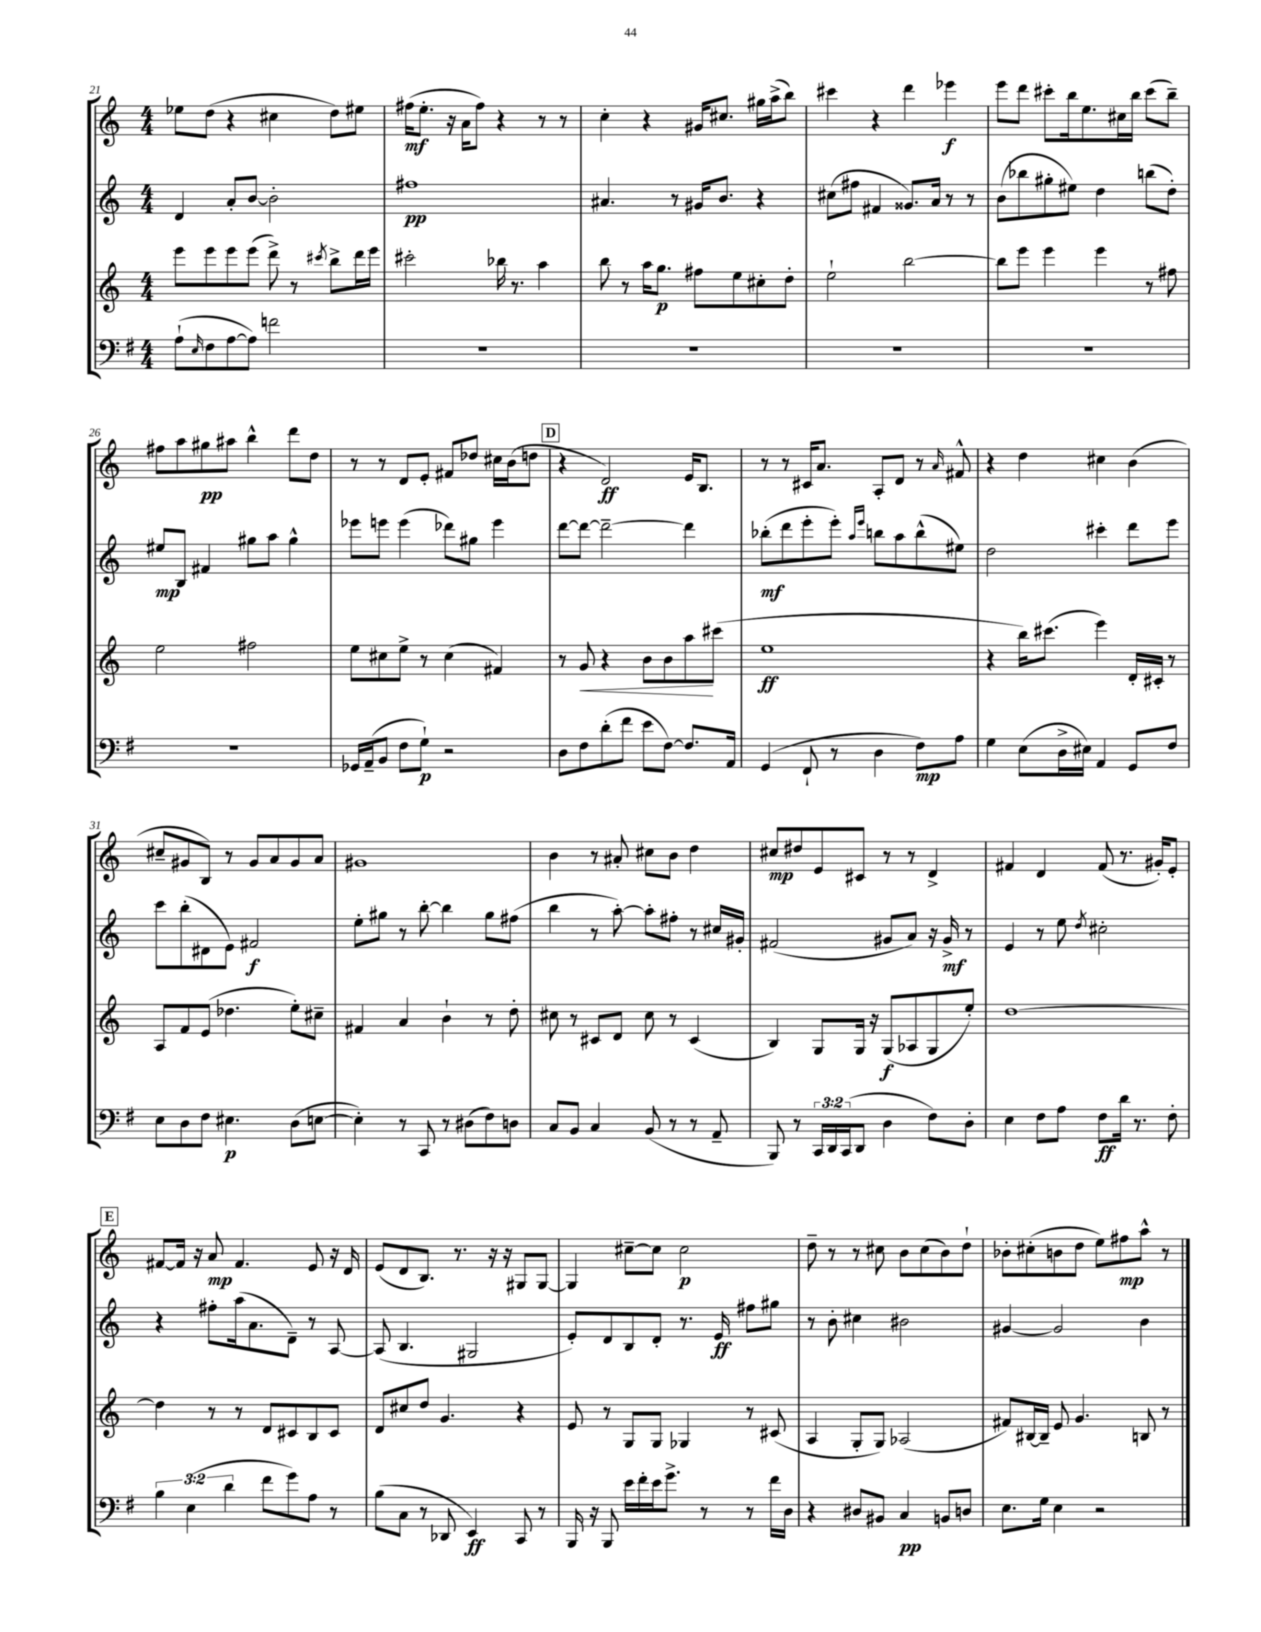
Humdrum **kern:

**kern	**kern	**kern	**kern
*staff4	*staff3	*staff2	*staff1
*clefF4	*clefG2	*clefG2	*clefG2
*k[f#]	*k[]	*k[]	*k[]
*M4/4	*M4/4	*M4/4	*M4/4
(8A`	8eee	4d	8ee-
16qqE	.	.	.
8F#	8eee	.	(8dd
[8A	8eee	8a'	4r
8A])	(8eee	[8b	.
2f	8ddd^)	2b']	4cc#
.	8r	.	.
.	8qccc#	.	.
.	8bb^	.	8dd)
.	16ddd	.	8ee#
.	16eee	.	.
=	=	=	=
1r	2ccc#'	1ff#	(16ff#
.	.	.	8.ee'
.	.	.	16r
.	.	.	16a
.	.	.	8ff#)
.	16bb-	.	4r
.	8.r	.	.
.	4aa	.	8r
.	.	.	8r
=	=	=	=
1r	8bb	4.a#	4cc'
.	8r	.	.
.	16aa	.	4r
.	8.gg	.	.
.	.	8r	.
.	8ff#	16g#	16g#
.	.	8.b	8.cc#
.	8ee	.	.
.	8cc#'	4r	16gg#
.	.	.	(16aa^
.	8dd'	.	8bb)
=	=	=	=
1r	2ee`	(8cc#	4ccc#
.	.	8ff#	.
.	.	4f#	4r
.	[2bb	8.g##)	4ddd
.	.	16a	.
.	.	8r	4eee-
.	.	8r	.
=	=	=	=
1r	8bb]	(8b	8eee
.	8eee	8bb-	8ddd
.	4eee	8gg#'	8ccc#'
.	.	8ee#)	16bb
.	.	.	8.ee
.	4eee	4dd	.
.	.	.	16cc#
.	.	.	16bb
.	8r	(8bb	(8ccc#
.	8ff#	8dd')	8bb~)
=	=	=	=
1r	2ee	8ee#	8ff#
.	.	8B	8aa
.	.	4f#	8gg#
.	.	.	8aa#
.	2ff#	8gg#	4bb^^
.	.	8aa	.
.	.	4gg#^^	8ddd
.	.	.	8dd
=	=	=	=
16GG-	8ee	8eee-	8r
(16AA~	.	.	.
8BB	8cc#	8eee	8r
8F#	8ee^	(4eee	8d
8G`)	8r	.	8e'
2r	(4cc#	8ddd-)	8f#
.	.	8gg#	8dd-
.	4f#)	4eee	16cc#
.	.	.	(16b
.	.	.	8dd
=	=	=	=
8D	8r	[8ddd	4r
8F#	8g	8ddd_	.
(8d'	4r	2ddd~_	2d)
8f#	.	.	.
8e	8b	.	.
[8F#)	8b	.	.
8.F#]	8aa	4ddd]	16e
.	.	.	8.B
.	(8ccc#	.	.
16AA	.	.	.
=	=	=	=
(4GG	1ee	(8bb-'	8r
.	.	8ddd	8r
8FF#`	.	8eee'	16c#
.	.	.	8.a
8r	.	8eee')	.
.	.	16qqaa	.
.	.	16qqeee	.
4D	.	8bb	8A'
.	.	8aa	8d
8F#)	.	(8bb^^	8r
.	.	.	16qqa
8A	.	8ee#)	8f#^^
=	=	=	=
4G	4r	2dd	4r
(8E	16bb)	.	4dd
.	(8.ccc#	.	.
16D^	.	.	.
16E#)	.	.	.
4AA	4eee)	4ccc#'	4cc#
8GG	16d'	8ddd	(4b
.	16c#'	.	.
8F#	8r	8eee	.
=	=	=	=
8E	8A	8ccc	8cc#~
8D	8f	(8bb'	8g#
8F#	(8e	8d#	8B)
4.E#	4.dd-	8e)	8r
.	.	2f#	8g#
.	.	.	8a
(8D	8ee')	.	8g#
[8E	8cc#~	.	8a
=	=	=	=
4E'])	4f#	8ee'	1g#
.	.	8gg#	.
8r	4a	8r	.
8CC	.	[8bb'	.
8r	4b`	4bb]	.
(8D#	.	.	.
8F#)	8r	8gg#	.
8D	8dd'	(8ff#	.
=	=	=	=
8C	8cc#	4bb	4b
8BB	8r	.	.
4C	8c#	8r	8r
.	8d	[8aa')	8a#'
(8BB	8cc#	8aa']	8cc#
8r	8r	8ff#'	8b
8r	(4c#	8r	4dd
8AA~	.	16cc#	.
.	.	16g#'	.
=	=	=	=
8BBB)	4B)	(2f#	8cc#
8r	.	.	8dd#
24CC	8G	.	8e
24DD	.	.	.
(24CC	.	.	.
8DD	16G	.	8c#
.	16r	.	.
4D	(8G	8g#	8r
.	8A-	8a)	8r
8F#)	8G	16r	4d^
.	.	16g#^	.
8D'	8ee')	8r	.
=	=	=	=
4E	[1dd	4e	4f#
8F#	.	8r	4d
8A	.	8ee	.
.	.	8qdd	.
8F#	.	2cc#'	(8f#
16d	.	.	8.r
8.r	.	.	.
.	.	.	16g#')
8F#'	.	.	8e'
=	=	=	=
6B	4dd]	4r	[8f#
.	.	.	16f#]
(6E	.	.	.
.	.	.	16r
.	8r	8ff#'	8a
6d	.	.	.
.	8r	(16aa	4.f#
.	.	8.a	.
8f#	8d	.	.
8g)	8c#	8d~)	.
8A	8B	8r	8e
8r	8c#	[8A	16r
.	.	.	16d
=	=	=	=
(8B	8d	(8A]	(8e
8C	8cc#	4.B	8d
8r	8dd	.	8.B)
8DD-	4.g	.	.
.	.	.	8.r
4EE)	.	2G#	.
.	.	.	16r
.	.	.	16r
8CC	4r	.	8G#
8r	.	.	[8G#
=	=	=	=
16BBB	8e	8e')	4G#]
16r	.	.	.
8BBB	8r	8d	.
16e	8G	8B	[8cc#~
16f#'	.	.	.
16e	8G	8d'	8cc#]
8.g^	.	.	.
.	4G-	8.r	2cc#
8r	.	.	.
.	.	16e	.
8r	8r	8ff#	.
16f#	(8c#	8gg#	.
16D	.	.	.
=	=	=	=
4r	4A	8r	8dd~
.	.	8b'	8r
8D#	8G'	4cc#	8r
8BB#	8G)	.	8cc#
4C	(2A-	2b#	8b
.	.	.	(8cc#
8BB	.	.	8b)
8D	.	.	8dd`
=	=	=	=
8.E	8f#)	[4g#	8b-'
.	[16B#	.	(8cc#'
16G	16B#~]	.	.
4E	8e	2g#]	8b
.	4.g	.	8dd
2r	.	.	8ee)
.	.	.	8ff#
.	8B	4b	8aa^^
.	8r	.	8r
==	==	==	==
*-	*-	*-	*-
